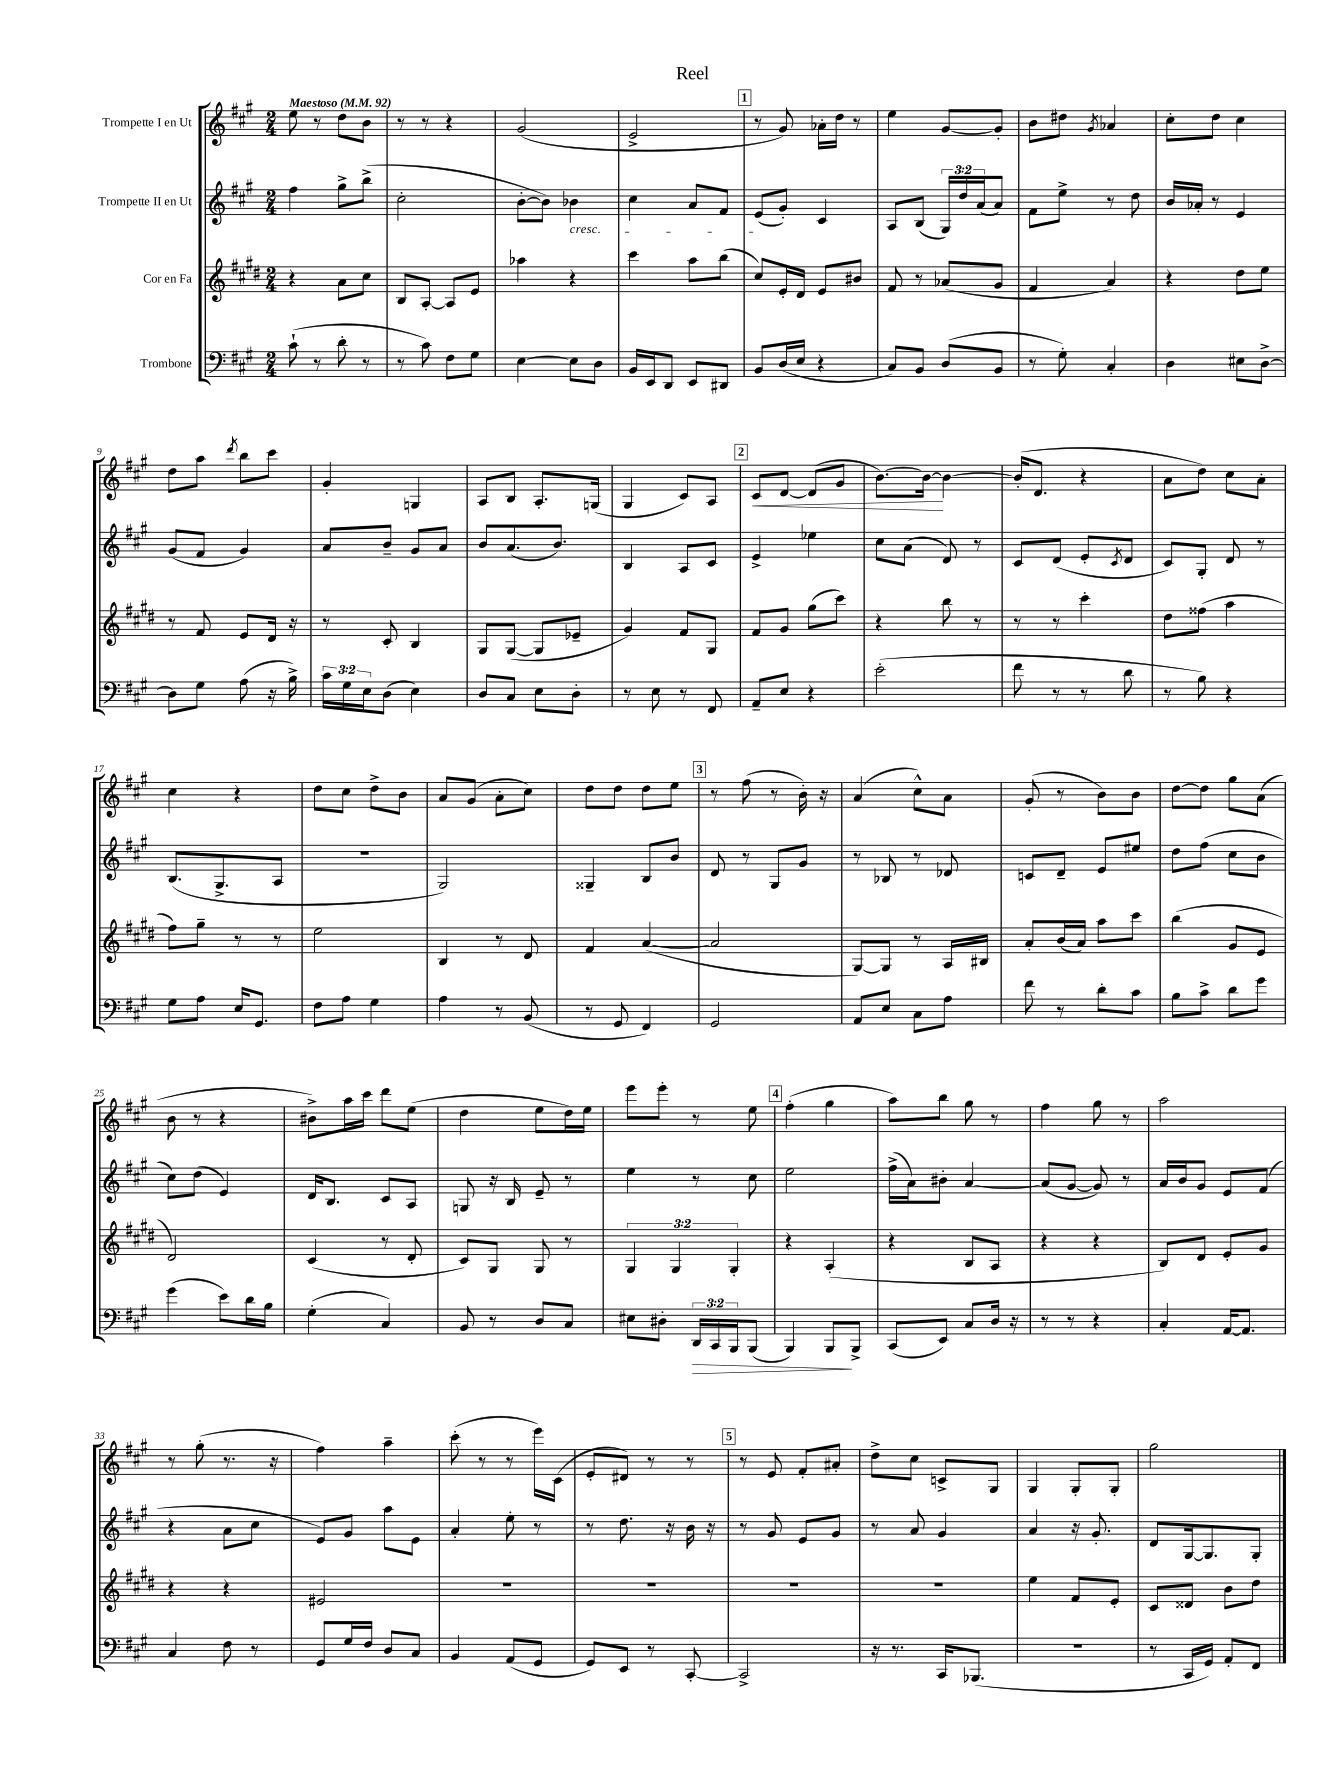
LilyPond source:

\header { title = "Reel" }
<<
\new StaffGroup <<
\new Staff = "s0" \with { instrumentName = "Trompette I en Ut" } {
    \clef treble \key a \major \numericTimeSignature \time 2/4 \tempo "Maestoso" 4 = 92
    e''8 r8 d''8 b'8 |
    r8 r8 r4 |
    gis'2( |
    e'2-> |
    \mark \markup { \box "1" } r8 gis'8) aes'16-. d''16 r8 |
    e''4 gis'8~ gis'8-. |
    b'8 dis''8 \acciaccatura { gis'8 } aes'4 |
    cis''8-. d''8 cis''4 |
    d''8 a''8 \acciaccatura { d'''8 } b''8 cis'''8 |
    gis'4-. g4 |
    a8 b8 a8.-. g16( |
    gis4 cis'8) a8 |
    \mark \markup { \box "2" } cis'8\< d'8~ d'8( gis'8 |
    b'8.~) b'16~\! b'4~ |
    b'16-.( d'8. r4 |
    a'8 d''8) cis''8 a'8-. |
    cis''4 r4 |
    d''8 cis''8 d''8-> b'8 |
    a'8 gis'8( a'8-. cis''8) |
    d''8 d''8 d''8 e''8 |
    \mark \markup { \box "3" } r8 fis''8( r8 b'16-.) r16 |
    a'4( cis''8-^) a'8 |
    gis'8-.( r8 b'8) b'8 |
    d''8~ d''8 gis''8 a'8( |
    b'8 r8 r4 |
    bis'8->) a''16 cis'''16 d'''8 e''8( |
    d''4 e''8 d''16) e''16 |
    e'''8 e'''8-. r8 e''8 |
    \mark \markup { \box "4" } fis''4-.( gis''4 |
    a''8) b''8 gis''8 r8 |
    fis''4 gis''8 r8 |
    a''2 |
    r8 gis''8-.( r8. r16 |
    fis''4) a''4-- |
    cis'''8-.( r8 r8 e'''16) cis'16( |
    e'8-. dis'8) r8 r8 |
    \mark \markup { \box "5" } r8 e'8 fis'8-. ais'8-. |
    d''8-> cis''8 c'8-> gis8 |
    gis4 gis8-. gis8-. |
    gis''2 \bar "|." |
}
\new Staff = "s1" \with { instrumentName = "Trompette II en Ut" } {
    \clef treble \key a \major \numericTimeSignature \time 2/4 \override Staff.TupletNumber.text = #tuplet-number::calc-fraction-text
    fis''4 gis''8-> b''8->( |
    cis''2-. |
    b'8~-. b'8) bes'4\cresc |
    cis''4 a'8 fis'8 |
    \mark \markup { \box "1" } e'8\!( gis'8-.) cis'4 |
    a8 b8( \tuplet 3/2 { gis16) d''16 a'16( } a'8) |
    fis'8 e''8-> r8 d''8 |
    b'16 aes'16-. r8 e'4 |
    gis'8( fis'8 gis'4) |
    a'8 b'8-- gis'8 a'8 |
    b'8 a'8.( b'8.) |
    b4 a8 cis'8 |
    \mark \markup { \box "2" } e'4-> ees''4 |
    cis''8 a'8( d'8) r8 |
    cis'8 d'8( e'8-. \acciaccatura { cis'8 } d'8 |
    cis'8) gis8-. d'8 r8 |
    b8.( gis8.-> a8 |
    r2 |
    gis2) |
    gisis4-- b8 b'8 |
    \mark \markup { \box "3" } d'8 r8 gis8 gis'8 |
    r8 bes8 r8 des'8 |
    c'8 d'8-- e'8 eis''8 |
    d''8 fis''8( cis''8 b'8 |
    cis''8) d''8( e'4) |
    d'16 b8. cis'8 a8 |
    g8 r16 b16 e'8-- r8 |
    e''4 r8 cis''8 |
    \mark \markup { \box "4" } e''2 |
    fis''16->( a'16) bis'8-. a'4~ |
    a'8( gis'8~ gis'8) r8 |
    a'16 b'16 gis'8 e'8 fis'8( |
    r4 a'8 cis''8 |
    e'8) gis'8 a''8 e'8 |
    a'4-. e''8-. r8 |
    r8 d''8. r16 b'16 r16 |
    \mark \markup { \box "5" } r8 gis'8 e'8 gis'8 |
    r8 a'8 gis'4 |
    a'4 r16 gis'8.-. |
    d'8 gis16~ gis8. gis8-. \bar "|." |
}
\new Staff = "s2" \with { instrumentName = "Cor en Fa" } {
    \clef treble \key e \major \numericTimeSignature \time 2/4 \override Staff.TupletNumber.text = #tuplet-number::calc-fraction-text
    r4 a'8 cis''8 |
    b8 a8~-. a8 e'8 |
    aes''4 r4 |
    cis'''4 a''8 b''8( |
    \mark \markup { \box "1" } cis''8) e'16-. dis'16 e'8 bis'8 |
    fis'8 r8 aes'8( gis'8 |
    fis'4 a'4) |
    r4 dis''8 e''8 |
    r8 fis'8 e'8 dis'16 r16 |
    r8 cis'8-. b4 |
    gis8 gis8~( gis8 ees'8-- |
    gis'4) fis'8 gis8 |
    \mark \markup { \box "2" } fis'8 gis'8 gis''8( cis'''8) |
    r4 b''8 r8 |
    r8 r8 cis'''4-. |
    dis''8 fisis''8( a''4 |
    fis''8) gis''8-- r8 r8 |
    e''2 |
    b4 r8 dis'8 |
    fis'4 a'4~( |
    \mark \markup { \box "3" } a'2 |
    gis8~) gis8 r8 a16 bis16 |
    a'8-. b'16( a'16) a''8 cis'''8 |
    b''4( gis'8 e'8 |
    dis'2) |
    cis'4( r8 dis'8-. |
    cis'8) gis8 gis8 r8 |
    \tuplet 3/2 { gis4 gis4 gis4-. } |
    \mark \markup { \box "4" } r4 a4-.( |
    r4 b8 a8 |
    r4 r4 |
    b8) dis'8 e'8-. gis'8 |
    r4 r4 |
    eis'2 |
    R2 |
    R2 |
    \mark \markup { \box "5" } R2 |
    R2 |
    e''4 fis'8 e'8-. |
    cis'8 disis'8 b'8 dis''8 \bar "|." |
}
\new Staff = "s3" \with { instrumentName = "Trombone" } {
    \clef bass \key a \major \numericTimeSignature \time 2/4 \override Staff.TupletNumber.text = #tuplet-number::calc-fraction-text
    cis'8-!( r8 d'8-. r8 |
    r8 cis'8) fis8 gis8 |
    e4~ e8 d8 |
    b,16 e,16 d,8 e,8 dis,8 |
    \mark \markup { \box "1" } b,8 d16( e16 r4 |
    cis8) b,8 d8( b,8 |
    r8 gis8-.) cis4-. |
    d4 eis8 d8~-> |
    d8 gis8 a8( r16 b16->) |
    \tuplet 3/2 { cis'16 gis16 e16 } d8( e4) |
    d8 cis8 e8 d8-. |
    r8 e8 r8 fis,8 |
    \mark \markup { \box "2" } a,8-- e8 r4 |
    e'2-.( |
    fis'8 r8 r8 d'8 |
    r8 b8) r4 |
    gis8 a8 e16 gis,8. |
    fis8 a8 gis4 |
    a4 r8 b,8( |
    r8 gis,8 fis,4) |
    \mark \markup { \box "3" } gis,2 |
    a,8 e8 cis8 a8 |
    fis'8 r8 d'8-. cis'8 |
    b8 cis'8-> d'8 gis'8 |
    gis'4( e'8) d'16 b16 |
    gis4-.( cis4) |
    b,8 r8 d8 cis8 |
    eis8 dis8-. \tuplet 3/2 { d,16\> cis,16 b,,16 } b,,8( |
    \mark \markup { \box "4" } b,,4) b,,8\! b,,8-> |
    cis,8( e,8) cis8 d16 r16 |
    r8 r8 r4 |
    cis4-. a,16~ a,8. |
    cis4 fis8 r8 |
    gis,8 gis16 fis16 d8 cis8 |
    b,4 a,8( gis,8 |
    gis,8) e,8 r8 cis,8~-. |
    \mark \markup { \box "5" } cis,2-> |
    r16 r8. cis,16 bes,,8.( |
    r2 |
    r8 cis,16 gis,16) a,8-. fis,8 \bar "|." |
}
>>
>>
